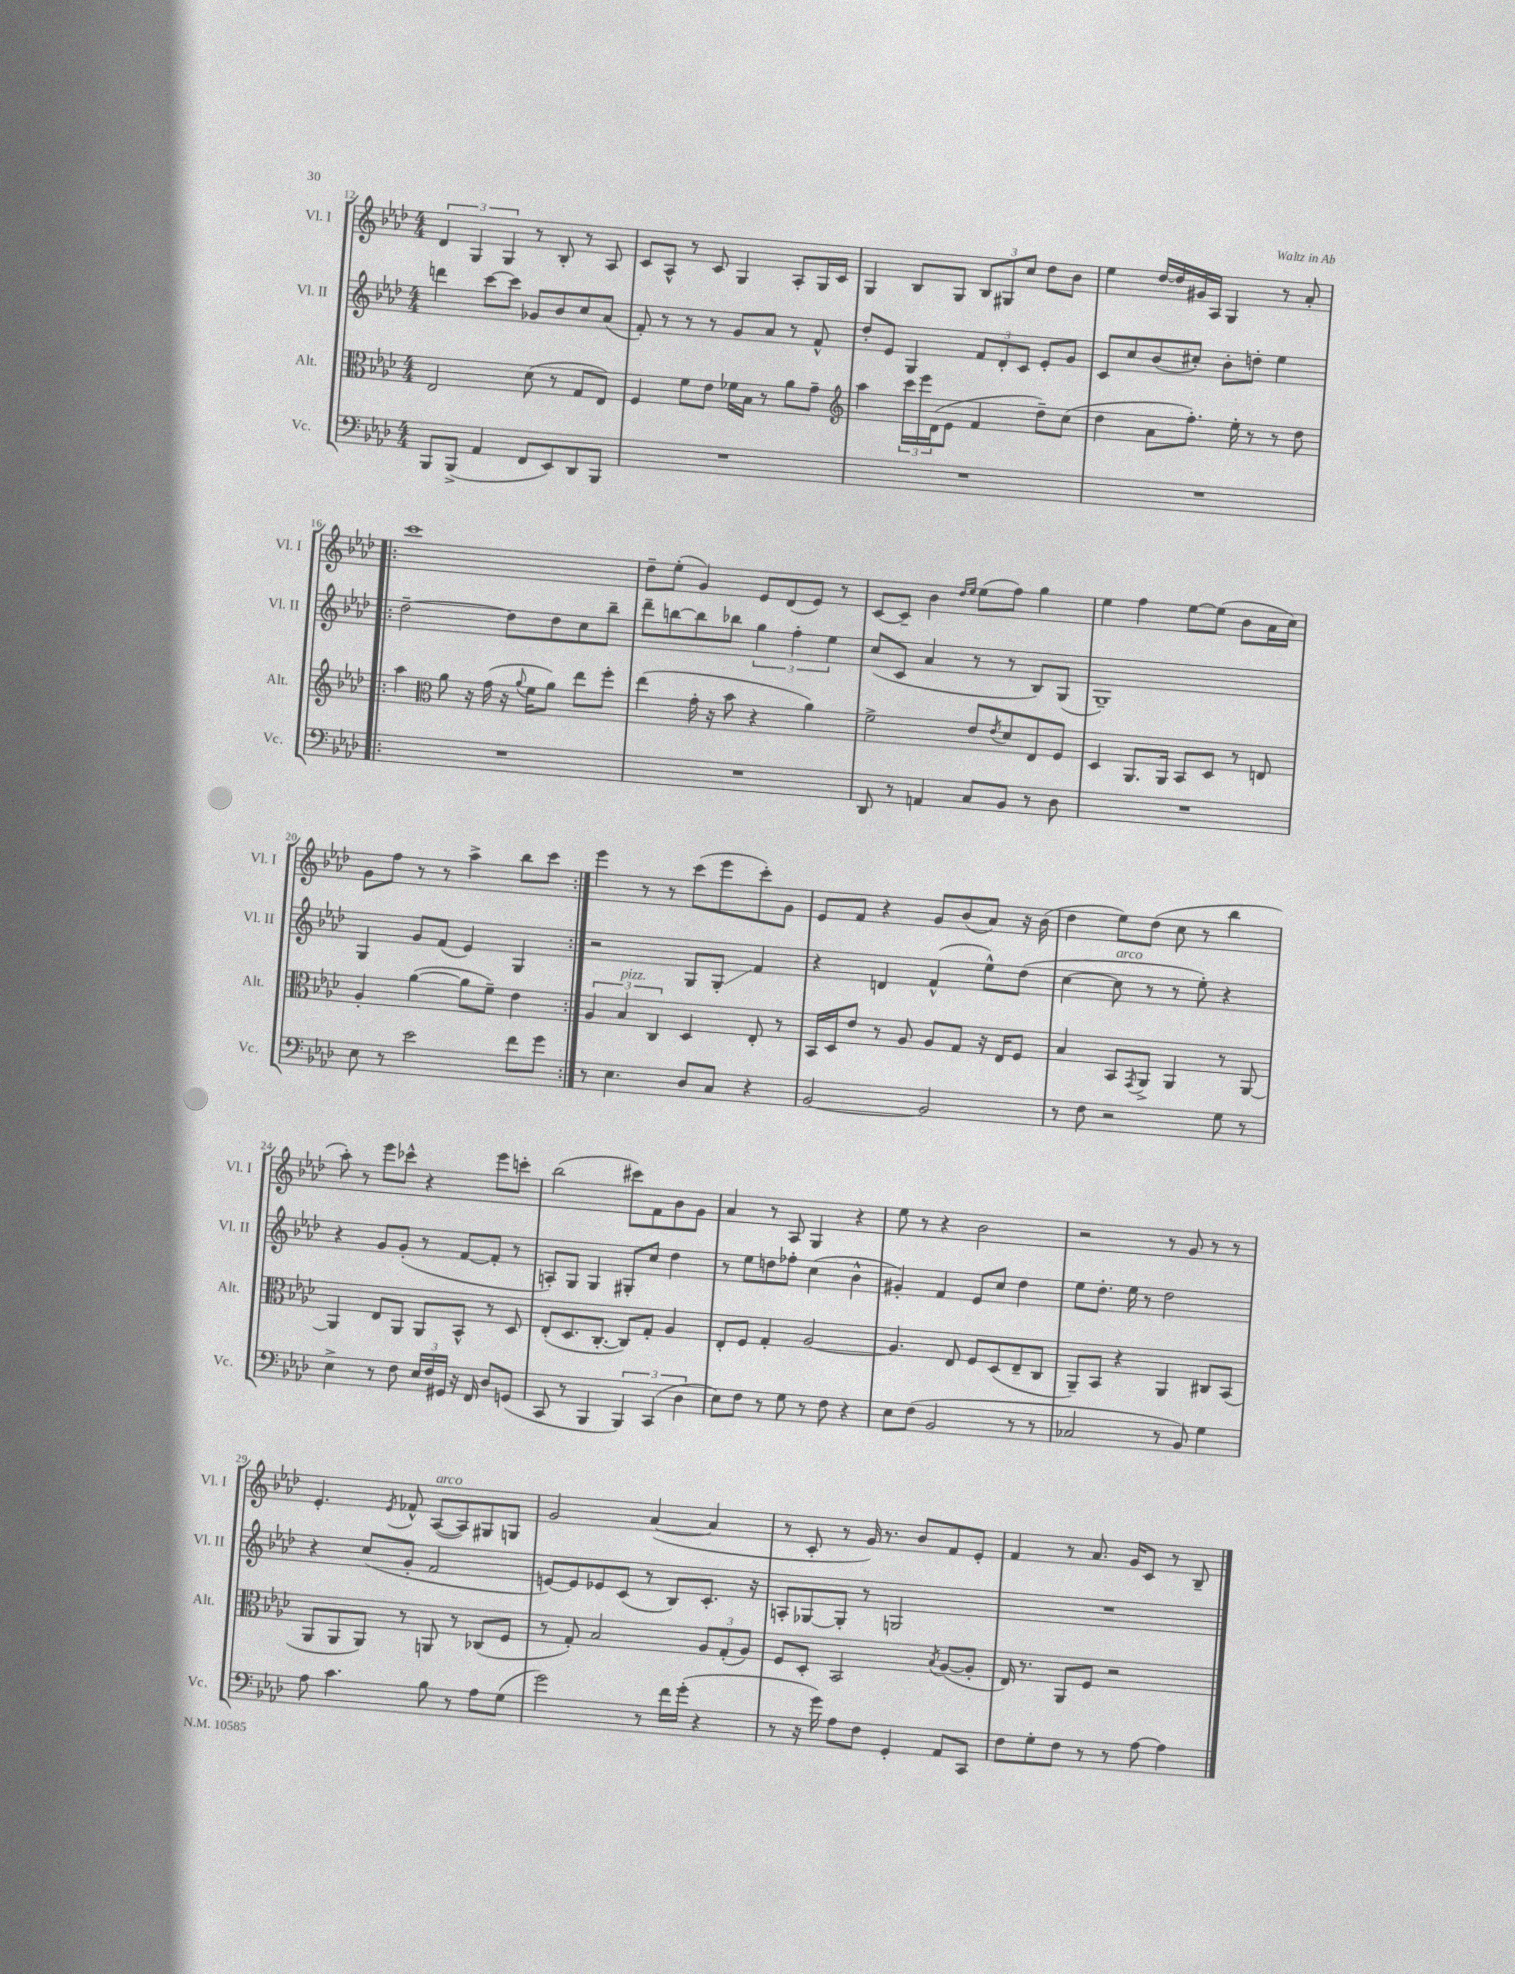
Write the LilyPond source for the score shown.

<<
\new StaffGroup <<
\new Staff = "s0" \with { instrumentName = "Vl. I" shortInstrumentName = "Vl. I" } {
    \clef treble \key aes \major \numericTimeSignature \time 4/4
    \tuplet 3/2 { des'4 g4 g4 } r8 bes8-. r8 aes8 |
    c'8 aes8-^ r8 c'8 g4 aes8-. g16 c'16 |
    g4 bes8 g8 \tuplet 3/2 { bes8 gis8 c''8 } des''8 bes'8 |
    ees''4 des''16~ des''16 gis'16 aes16 g4 r8 aes'8-. |
    \repeat volta 2 { c'''1 |
    des''8-- ees''8-.( g'4) ees'8 des'8( ees'8) r8 |
    c'8~ c'8-- bes'4 \grace { des''16 ees''16 } ees''8( f''8) g''4 |
    ees''4 f''4 ees''8~ ees''8( bes'8 aes'16 c''16) |
    g'8 f''8 r8 r8 aes''4-> bes''8 c'''8 | }
    ees'''4 r8 r8 c'''8( ees'''8 c'''8-.) g'8 |
    ees'8 f'8 r4 g'8 bes'8( aes'8) r16 bes'16( |
    des''4 ees''8) des''8( c''8 r8 bes''4 |
    aes''8-.) r8 ees'''8 ces'''8-^ r4 ees'''8 c'''8-. |
    bes''2( cis'''8) f'8 bes'8 g'8 |
    aes'4 r8 aes8 g4 r4 |
    ees''8 r8 r4 bes'2 |
    r2 r8 g'8 r8 r8 |
    ees'4.-. \acciaccatura { ees'8 } fes'8-^ aes8~^\markup { \italic "arco" }( aes8) gis8 g8 |
    g'2 aes'4~( aes'4 |
    r8 c'8-. r8 g'16) r8. bes'8 f'8 ees'8-. |
    f'4 r8 aes'8. g'16 c'8 r8 bes8-- \bar "|." |
}
\new Staff = "s1" \with { instrumentName = "Vl. II" shortInstrumentName = "Vl. II" } {
    \clef treble \key aes \major \numericTimeSignature \time 4/4
    d'''4 c'''8~ c'''8 ges'8 bes'8 c''8 aes'8( |
    f'8-.) r8 r8 r8 g'8 aes'8 r8 f'8-^ |
    des''8-. ees'8 g4 \tuplet 3/2 { f'8 des'8-. c'8 } ees'8-. g'8 |
    c'8 c''8 bes'8( cis''8-.) bes'8-. d''8-. ees''4 |
    \repeat volta 2 { des''2~-- des''8 des''8 c''8 bes''8-- |
    des'''8-- b''8~ b''8 bes''8 \tuplet 3/2 { g''4 f''4-. ees''4 } |
    c''8( c'8 aes'4 r8 r8 bes8) g8( |
    g1--) |
    g4 g'8 f'8( ees'4) g4 | }
    r2 g8 g8-.\glissando f'4 |
    r4 d'4 f'4-^( ees''8-^) des''8( |
    c''4~ c''8^\markup { \italic "arco" } r8 r8 ees''8-.) r4 |
    r4 g'8 g'8-.( r8 f'8~ f'8-. r8 |
    a8-.) g8 g4 gis8-. c''8 des''4 |
    r8 ees''8 d''8 fes''8-. c''4( bes'4-^ |
    gis'4-.) f'4 ees'8 c''8 des''4 |
    ees''8 des''8.-. ees''16 r8 des''2 |
    r4 c''8( g'8-. f'2 |
    e'8~) e'8 ees'8 c'8( r8 bes8) c'8.-. r16 |
    a8-. ges8~ ges8-. r8 g2 |
    R1 \bar "|." |
}
\new Staff = "s2" \with { instrumentName = "Alt." shortInstrumentName = "Alt." } {
    \clef alto \key aes \major \numericTimeSignature \time 4/4
    ees2 des'8( r8 g8 ees8) |
    f4 f'8 ees'8 fes'16 bes16 r8 aes'8 g'8-- |
    \clef treble aes''4 \tuplet 3/2 { c'''16 ees'''16 des'16( } ees'8 f'4 des''8--) c''8( |
    des''4 aes'8 f''8.-.) ees''16-. r8 r8 des''8 |
    \repeat volta 2 { aes''4 \clef alto aes'8 r16 g'16( r16 \appoggiatura { aes'8 } f'16 aes'8) ees''8 f''8-. |
    ees''4( g'16-. r16 bes'8 r4 aes'4) |
    f'2-> ees'8 \acciaccatura { ees'8 } des'8 ees8 f8 |
    des4 aes,8. aes,16 bes,8 des8 r8 e8 |
    aes4-. aes'4~( aes'8 f'8--) ees'4 | }
    \tuplet 3/2 { aes4 bes4^\markup { \italic "pizz." } c4 } des4 ees8-. r8 |
    bes,16 des16 ees'8 r8 aes8 aes8 g8 r16 ees16 f8 |
    bes4 bes,8 \acciaccatura { g,8 } aes,8-> aes,4 r8 aes,8~ |
    aes,4 ees8 aes,8 aes,8 bes,8-^ r8 des8 |
    ees8-.( des8. c8.~-. c8) g8-. aes4 |
    ees8-. f8 g4-. aes2~ |
    aes4. ees8 f8 des8( ees8-- c8 |
    aes,8--) bes,8 r4 aes,4 cis8 bes,8( |
    aes,8 aes,8 aes,8) r8 a,8 r8 ces8( f8 |
    r8 g8-.) bes2 \tuplet 3/2 { aes8 g8-.( aes8) } |
    f8 des8-. bes,2 \acciaccatura { bes8 } aes8~( aes8-. |
    ees16) r8. aes,8 f8 r2 \bar "|." |
}
\new Staff = "s3" \with { instrumentName = "Vc." shortInstrumentName = "Vc." } {
    \clef bass \key aes \major \numericTimeSignature \time 4/4
    bes,,8 bes,,8->( aes,4 f,8 ees,8) des,8 bes,,8 |
    R1 |
    R1 |
    R1 |
    \repeat volta 2 { R1 |
    R1 |
    des,8 r8 a,4 c8 bes,8 r8 des8 |
    R1 |
    ees8 r8 ees'2 f'8 g'8 | }
    r8 ees4. des8 c8 r4 |
    bes,2~ bes,2 |
    r8 f8 r2 g8 r8 |
    ees4-> r8 f8 \tuplet 3/2 { ees16 f16 gis,16 } r16 f,16 des8 g,8( |
    c,8 r8 bes,,4 \tuplet 3/2 { bes,,4) c,4( des4 } |
    ees8) f8 r8 g8 r8 f8 r4 |
    ees8 f8( bes,2 r8 r8 |
    ces2 r8 bes,8) g4 |
    aes8 c'4. bes8 r8 aes8 g8( |
    g'2) r8 f'16 g'16-.( r4 |
    r8 r16 g'16) aes8 f8 g,4-. aes,8 c,8 |
    f8 g8-. f8 r8 r8 aes8~ aes4 \bar "|." |
}
>>
>>
\layout { \context { \Score currentBarNumber = #12 } }
